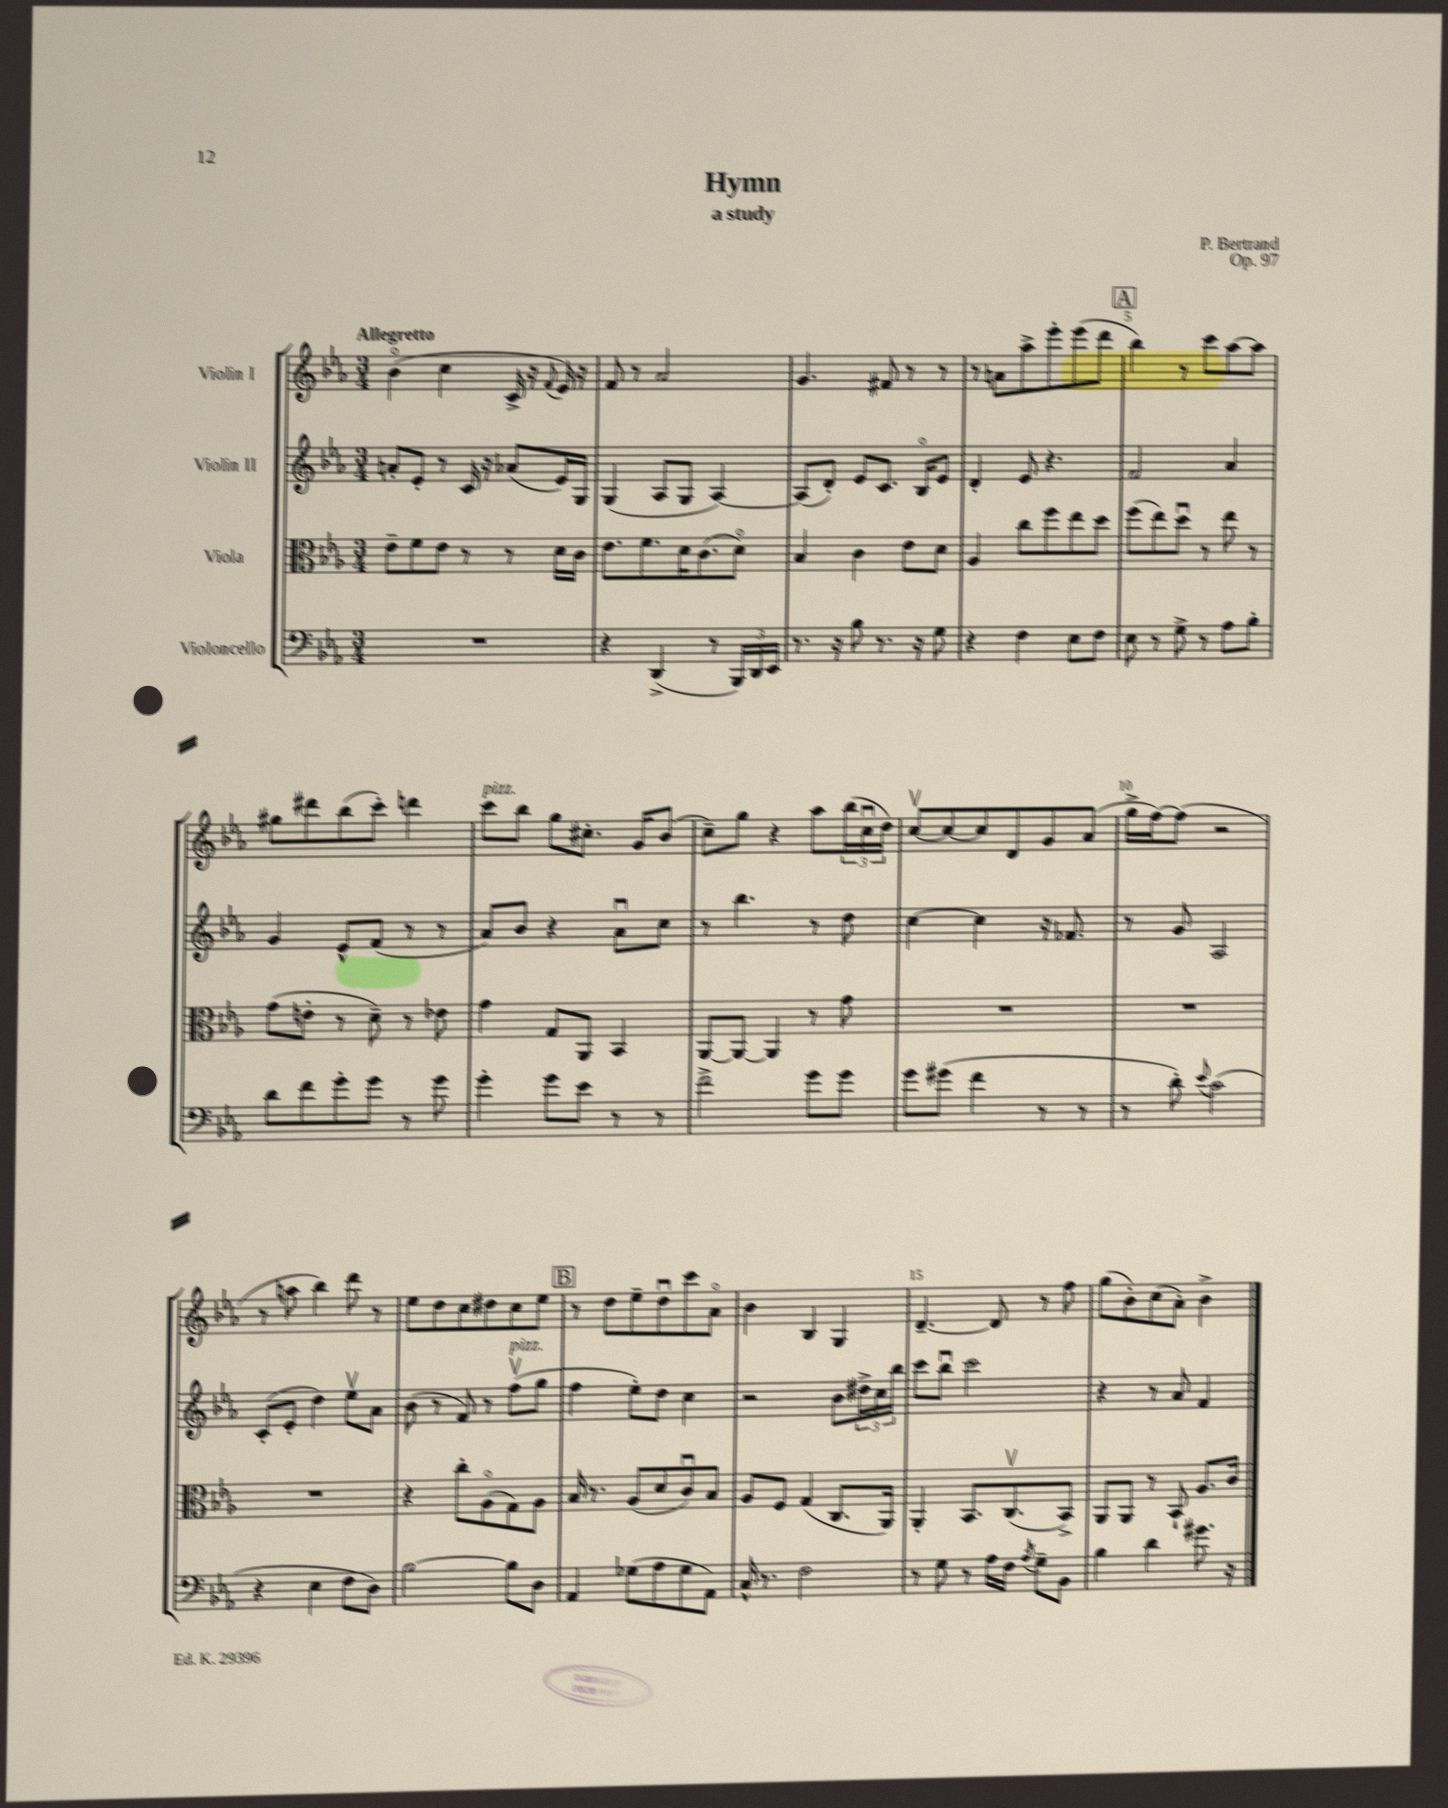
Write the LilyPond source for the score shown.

\header { title = "Hymn" composer = "P. Bertrand" subtitle = "a study" opus = "Op. 97" }
<<
\new StaffGroup <<
\new Staff = "s0" \with { instrumentName = "Violin I" } {
    \clef treble \key ees \major \numericTimeSignature \time 3/4 \tempo "Allegretto"
    bes'4\flageolet( c''4 c'16-> r16 \appoggiatura { f'8 } ees'16) r16 |
    f'8 r8 aes'2 |
    g'4. fis'8 r8 r8 |
    r8 a'8 aes''8-> ees'''8-. ees'''8( d'''8 |
    \mark \markup { \box "A" } bes''4) r8 c'''8 aes''8~ aes''8 |
    gis''8 dis'''8 bes''8( c'''8-.) d'''4 |
    c'''8^\markup { \italic "pizz." } bes''8 g''8 cis''8.-. g'16 bes'8( |
    c''8--) g''8 r4 aes''8 \tuplet 3/2 { bes''16( c''16\downbow d''16) } |
    c''8~\upbow c''8~ c''8 d'8 g'8 aes'8( |
    g''16-> f''16~) f''8( r2 |
    r8 a''8 bes''4) d'''8 r8 |
    ees''8 d''8 c''8 dis''8 c''8 ees''8 |
    \mark \markup { \box "B" } r8 d''8 ees''8-- d''8\downbow c'''8 aes'8\flageolet |
    bes'4 bes4 g4 |
    d'4.~-- d'8 r8 f''8 |
    g''8( bes'8-.) c''8( aes'8-.) bes'4-> \bar "|." |
}
\new Staff = "s1" \with { instrumentName = "Violin II" } {
    \clef treble \key ees \major \numericTimeSignature \time 3/4
    a'8-. ees'8-. r8 c'16 r16 aes'8( ees'16) g16 |
    g4( aes8 g8 aes4~) |
    aes8( d'8-.) ees'8 c'8. bes16\flageolet ees'8 |
    d'4-. ees'8 r4. |
    \mark \markup { \box "A" } f'2 aes'4 |
    g'4 ees'8-^ f'8( r8 r8 |
    aes'8) bes'8 r4 aes'8\downbow c''8 |
    r8 bes''4. r8 d''8 |
    c''4~ c''4 r16 fes'8. |
    r8 g'8 aes2 |
    c'8-.( ees'8-. d''4) ees''8\upbow aes'8 |
    bes'8( r8 f'8) r8 f''8\upbow^\markup { \italic "pizz." }( g''8 |
    \mark \markup { \box "B" } f''4 ees''8-.) d''8 c''4 |
    r2 bes'8 \tuplet 3/2 { dis''16-> c''16 bes''16 } |
    c'''8 bes''8\downbow c'''2 |
    r4 r8 aes'8 f'4 \bar "|." |
}
\new Staff = "s2" \with { instrumentName = "Viola" } {
    \clef alto \key ees \major \numericTimeSignature \time 3/4
    ees'8-- f'8 ees'8 r8 r8 d'16 c'16 |
    ees'8. f'8. d'16 c'8.( d'8\flageolet) |
    bes4 c'4 ees'8 d'8 |
    aes4 c''8 f''8 ees''8 d''8 |
    \mark \markup { \box "A" } f''8( ees''8) d''8\downbow r8 ees''8 r8 |
    g'8( e'8-. r8 d'8--) r8 ees'8 |
    g'4 g8 aes,8 bes,4 |
    aes,8~ aes,8~ aes,4 r8 g'8 |
    R2. |
    R2. |
    R2. |
    r4 c''8-. aes8\flageolet( g8) aes8 |
    \mark \markup { \box "B" } bes16 r8. aes8( d'8 c'8\downbow) bes8 |
    aes8 f8 g4( c8. aes,16) |
    aes,4-. bes,8. c8.\upbow( bes,8->) |
    aes,8 aes,8 r8 bes,8-! aes8. c'16 \bar "|." |
}
\new Staff = "s3" \with { instrumentName = "Violoncello" } {
    \clef bass \key ees \major \numericTimeSignature \time 3/4
    R2. |
    r4 d,4->( r8 \tuplet 3/2 { bes,,16) d,16 ees,16 } |
    r8. r16 bes8 r8. r16 g8 |
    r4 f4 ees8 f8 |
    \mark \markup { \box "A" } ees8 r8 g8-> r8 aes8 bes8-. |
    d'8 f'8 g'8-. g'8 r8 g'8 |
    g'4-. g'8 ees'8 r8 r8 |
    f'2-> g'8 g'8 |
    g'8 gis'8( f'4 r8 r8 |
    r8 d'8-.) \appoggiatura { ees'8 } c'2( |
    r4 ees4 f8 d8) |
    bes2~ bes8 d8 |
    \mark \markup { \box "B" } aes,4 ges8( aes8 ges8 aes,8) |
    c16-^ r8. f2 |
    r8 g8 r8 aes16 f16 \acciaccatura { aes8 } g8-- bes,8 |
    bes4 d'4 gis'8. r16 \bar "|." |
}
>>
>>
\layout { \context { \Score \override BarNumber.break-visibility = ##(#f #t #t) barNumberVisibility = #(every-nth-bar-number-visible 5) } }
